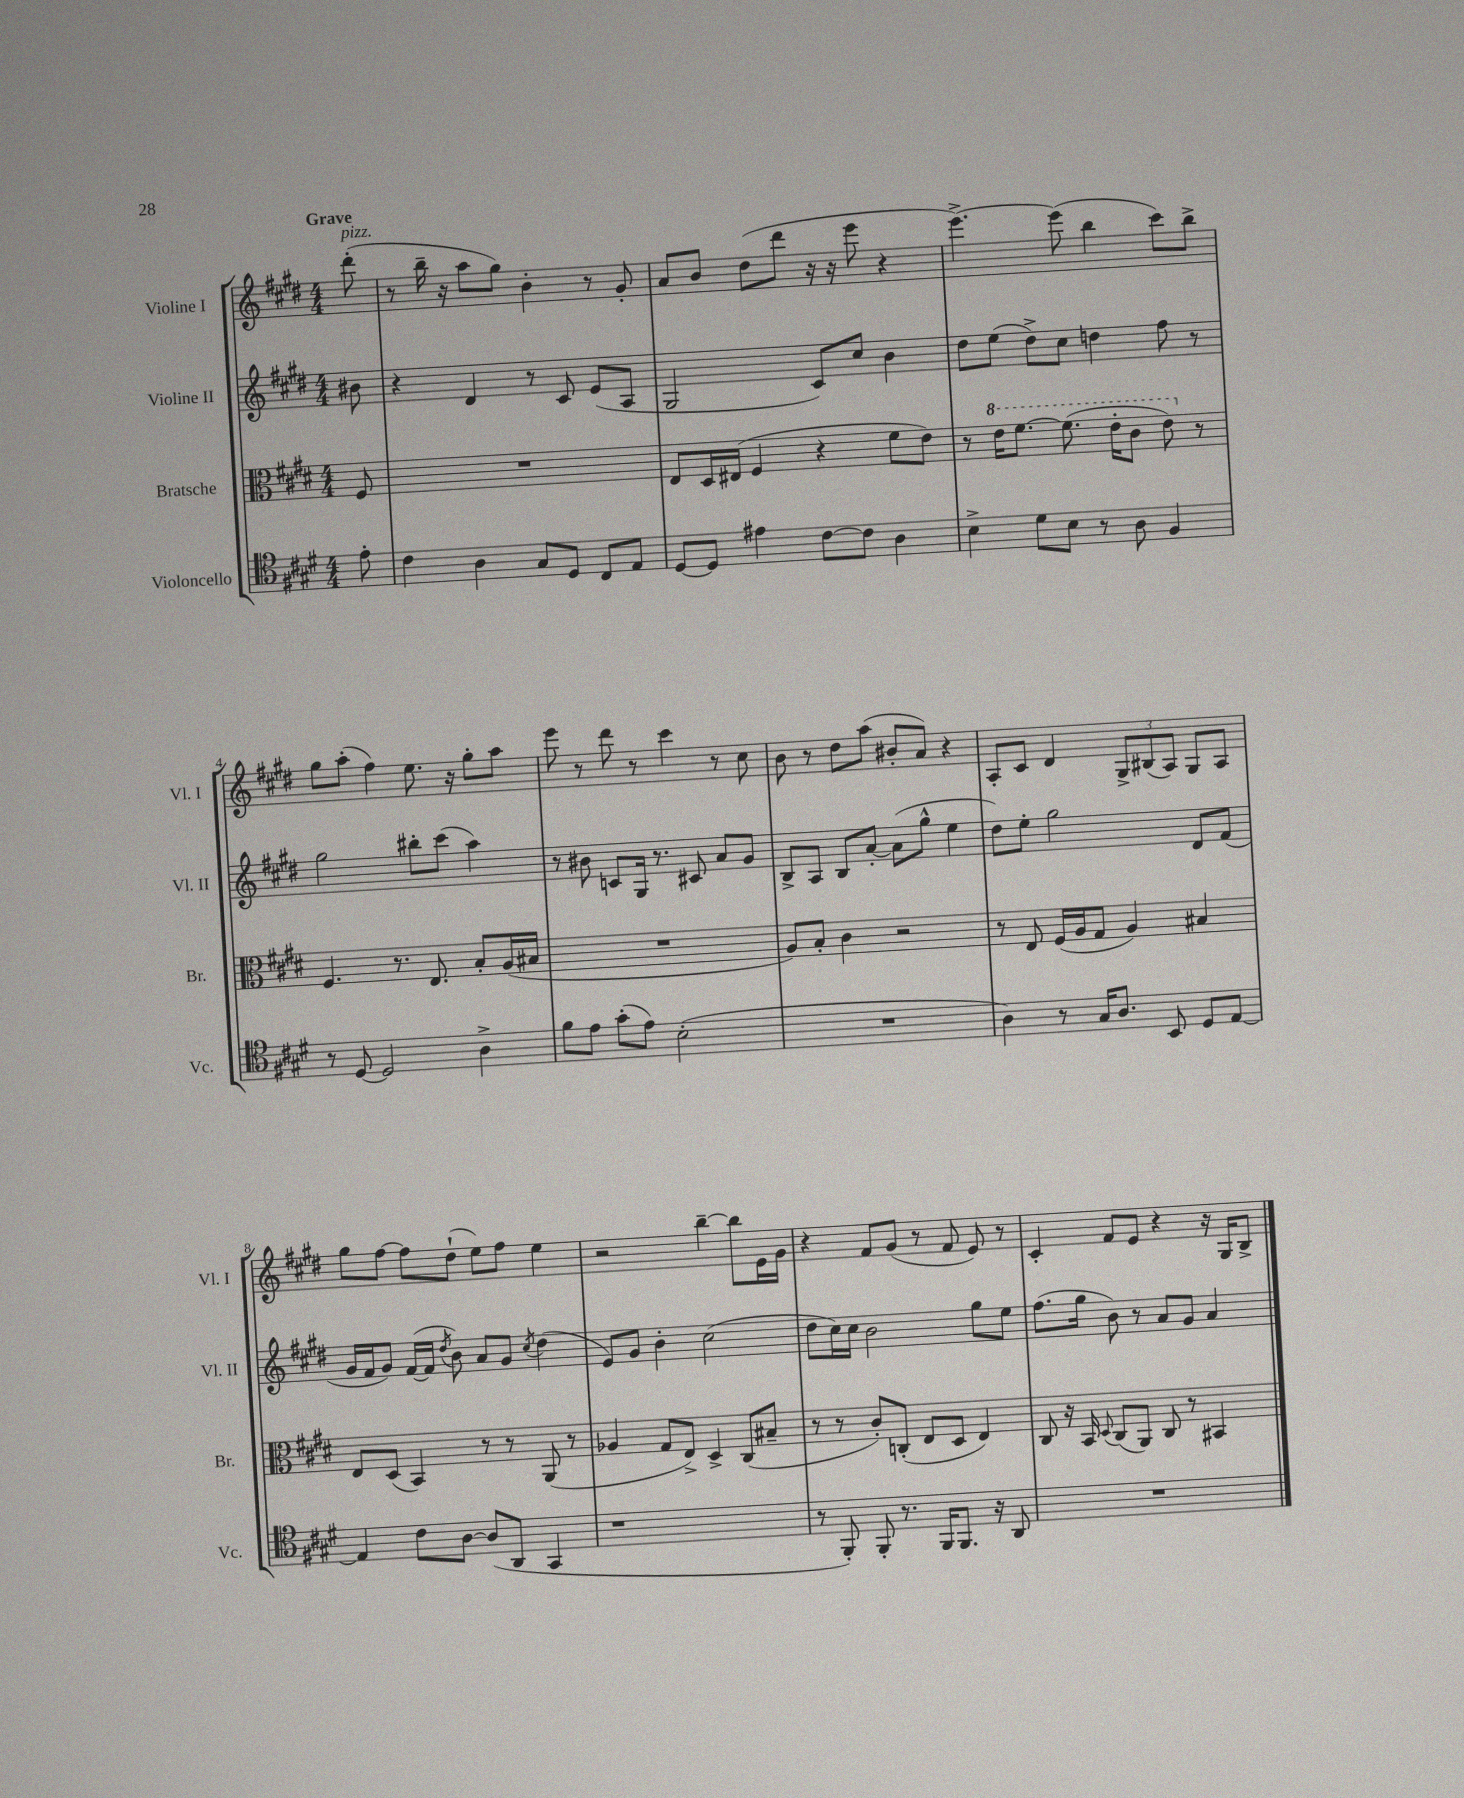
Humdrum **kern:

**kern	**kern	**kern	**kern
*part4	*part3	*part2	*part1
*staff4	*staff3	*staff2	*staff1
*I"Violoncello	*I"Bratsche	*I"Violine II	*I"Violine I
*I'Vc.	*I'Br.	*I'Vl. II	*I'Vl. I
*clefC4	*clefC3	*clefG2	*clefG2
*k[f#c#g#d#]	*k[f#c#g#d#]	*k[f#c#g#d#]	*k[f#c#g#d#]
*M4/4	*M4/4	*M4/4	*M4/4
=	=	=	=
!	!	!	!LO:TX:a:B:t=Grave
!	!	!	!LO:TX:a:i:t=pizz.
8e'\	8F#/	8b#X\	(8ddd#'\
=1	=1	=1	=1
4c#\	1r	4r	8r
.	.	.	16bb~\
.	.	.	16r
4A\	.	4d#/	8aa\L
.	.	.	8gg#\J)
8G#/L	.	8r	4b'\
8D#/J	.	8c#/	.
8C#/L	.	(8e/L	8r
8E/J	.	8A/J	8g#'/
=2	=2	=2	=2
[8D#/L	8E/L	2G#/	8a/L
8D#/J]	16D#/L	.	8b/J
.	(16E#X/JJ	.	.
4e#X\	4F#/	.	(8dd#\L
.	.	.	8ddd#\J
[8c#\L	4r	8c#/L)	16r
.	.	.	16r
8c#\J]	.	8cc#/J	8eee\
4A\	8f#\L	4b\	4r
.	8e\J)	.	.
=3	=3	=3	=3
4B^\	8r	8dd#\L	[4.eee^\)
*	*8va	*	*
.	16ee\KL	(8ee\J	.
.	[8.ff#\J	.	.
8d#\L	.	8dd#^\L)	.
8B\J	(8.ff#\]	8cc#\J	(8eee\]
8r	.	4ddn\	4bb\
.	16ee'\KL	.	.
8A\	8cc#\J	.	.
4F#/	8ee\)	8ff#\	8ccc#\L)
*	*X8va	*	*
.	8r	8r	8bb^\J
!!LO:LB:g=z
=4	=4	=4	=4
8r	4.F#/	2gg#\	8gg#\L
[8D#/	.	.	(8aa'\J
2D#/]	.	.	4ff#\)
.	8.r	.	.
.	.	8bb#X'\L	8.ee\
.	8.E/	.	.
.	.	(8ccc#\J	.
.	.	.	16r
4A^\	8B'/L	4aa\)	8gg#'\L
.	(16A/L	.	8aa\J
.	16B#X/JJ	.	.
=5	=5	=5	=5
8f#\L	1r	8r	8eee\
8e\J	.	8b#X\	8r
(8g#'\L	.	8cn/L	8ddd#\
8e\J)	.	16G#/Jk	8r
.	.	8.r	.
(2B'\	.	.	4ccc#\
.	.	8c#X/	.
.	.	8a/L	8r
.	.	8g#/J	8cc#\
=6	=6	=6	=6
1r	8A/L)	8B^/L	8b\
.	8B'/J	8A/J	8r
.	4c#\	8B/L	8dd#\L
.	.	[8a'/J	(8aa\J
.	2r	(8a\L]	8b#X'/L
.	.	8gg#^^\J	8a/J)
.	.	4ee\	4r
=7	=7	=7	=7
4A\)	8r	8dd#\L)	8A'/L
.	8E/	8ee'\J	8c#/J
8r	(16F#/LL	2gg#\	4d#/
.	16A/J	.	.
16G#/KL	8G#/J	.	.
8.A/J	.	.	.
.	4A/)	.	12G#^/L
.	.	.	(12B#X/
8BB/	.	.	.
.	.	.	12A/J)
8D#/L	4B#X/	8d#/L	8G#/L
[8E/J	.	(8f#/J	8A/J
!!LO:LB:g=z
=8	=8	=8	=8
4E/]	8E/L	16g#/LL	8gg#\L
.	.	16f#/J	.
.	(8D#/J	8g#/J)	[8ff#\J
8c#\L	4BB/)	([16f#/LL	8ff#\L]
.	.	16f#/JJ]	.
.	.	8qdd#/	.
[8A\J	.	8b\)	(8dd#`\J
(8A/L]	8r	8a/L	8ee\L)
8AA/J	8r	8g#/J	8ff#\J
.	.	8qcc#/	.
4GG#/	(8AA/	(4dd#\	4ee\
.	8r	.	.
=9	=9	=9	=9
1r	4A-X/	8e/L)	2r
.	.	8g#/J	.
.	8G#/L	4b'\	.
.	8E^/J)	.	.
.	4D#^/	(2cc#\	[4bb~\
.	(8C#/L	.	8bb\L]
.	8B#X~/J	.	16e\L
.	.	.	16g#\JJ
=10	=10	=10	=10
8r	8r	8dd#\L	4r
8FF#'/)	8r	16cc#\L)	.
.	.	16cc#\JJ	.
8FF#'/	8c#'/L)	2b\	8f#/L
8.r	(8Cn'/J	.	(8g#/J
.	8E/L	.	8r
16FF#/KL	.	.	.
8.FF#/J	8D#/J	.	8f#/
.	4E/)	8gg#\L	8e/)
16r	.	.	.
8AA/	.	8ee\J	8r
=11	=11	=11	=11
1r	8C#/	(8.ff#\L	4c#'/
.	16r	.	.
.	16BB/	16gg#\Jk	.
.	8qqD#/	.	.
.	(8C#/L	8b\)	8f#/L
.	8AA/J)	8r	8e/J
.	8C#/	8a/L	4r
.	8r	8g#/J	.
.	4BB#X/	4a/	16r
.	.	.	16G#/KL
.	.	.	8B^/J
==	==	==	==
*-	*-	*-	*-
